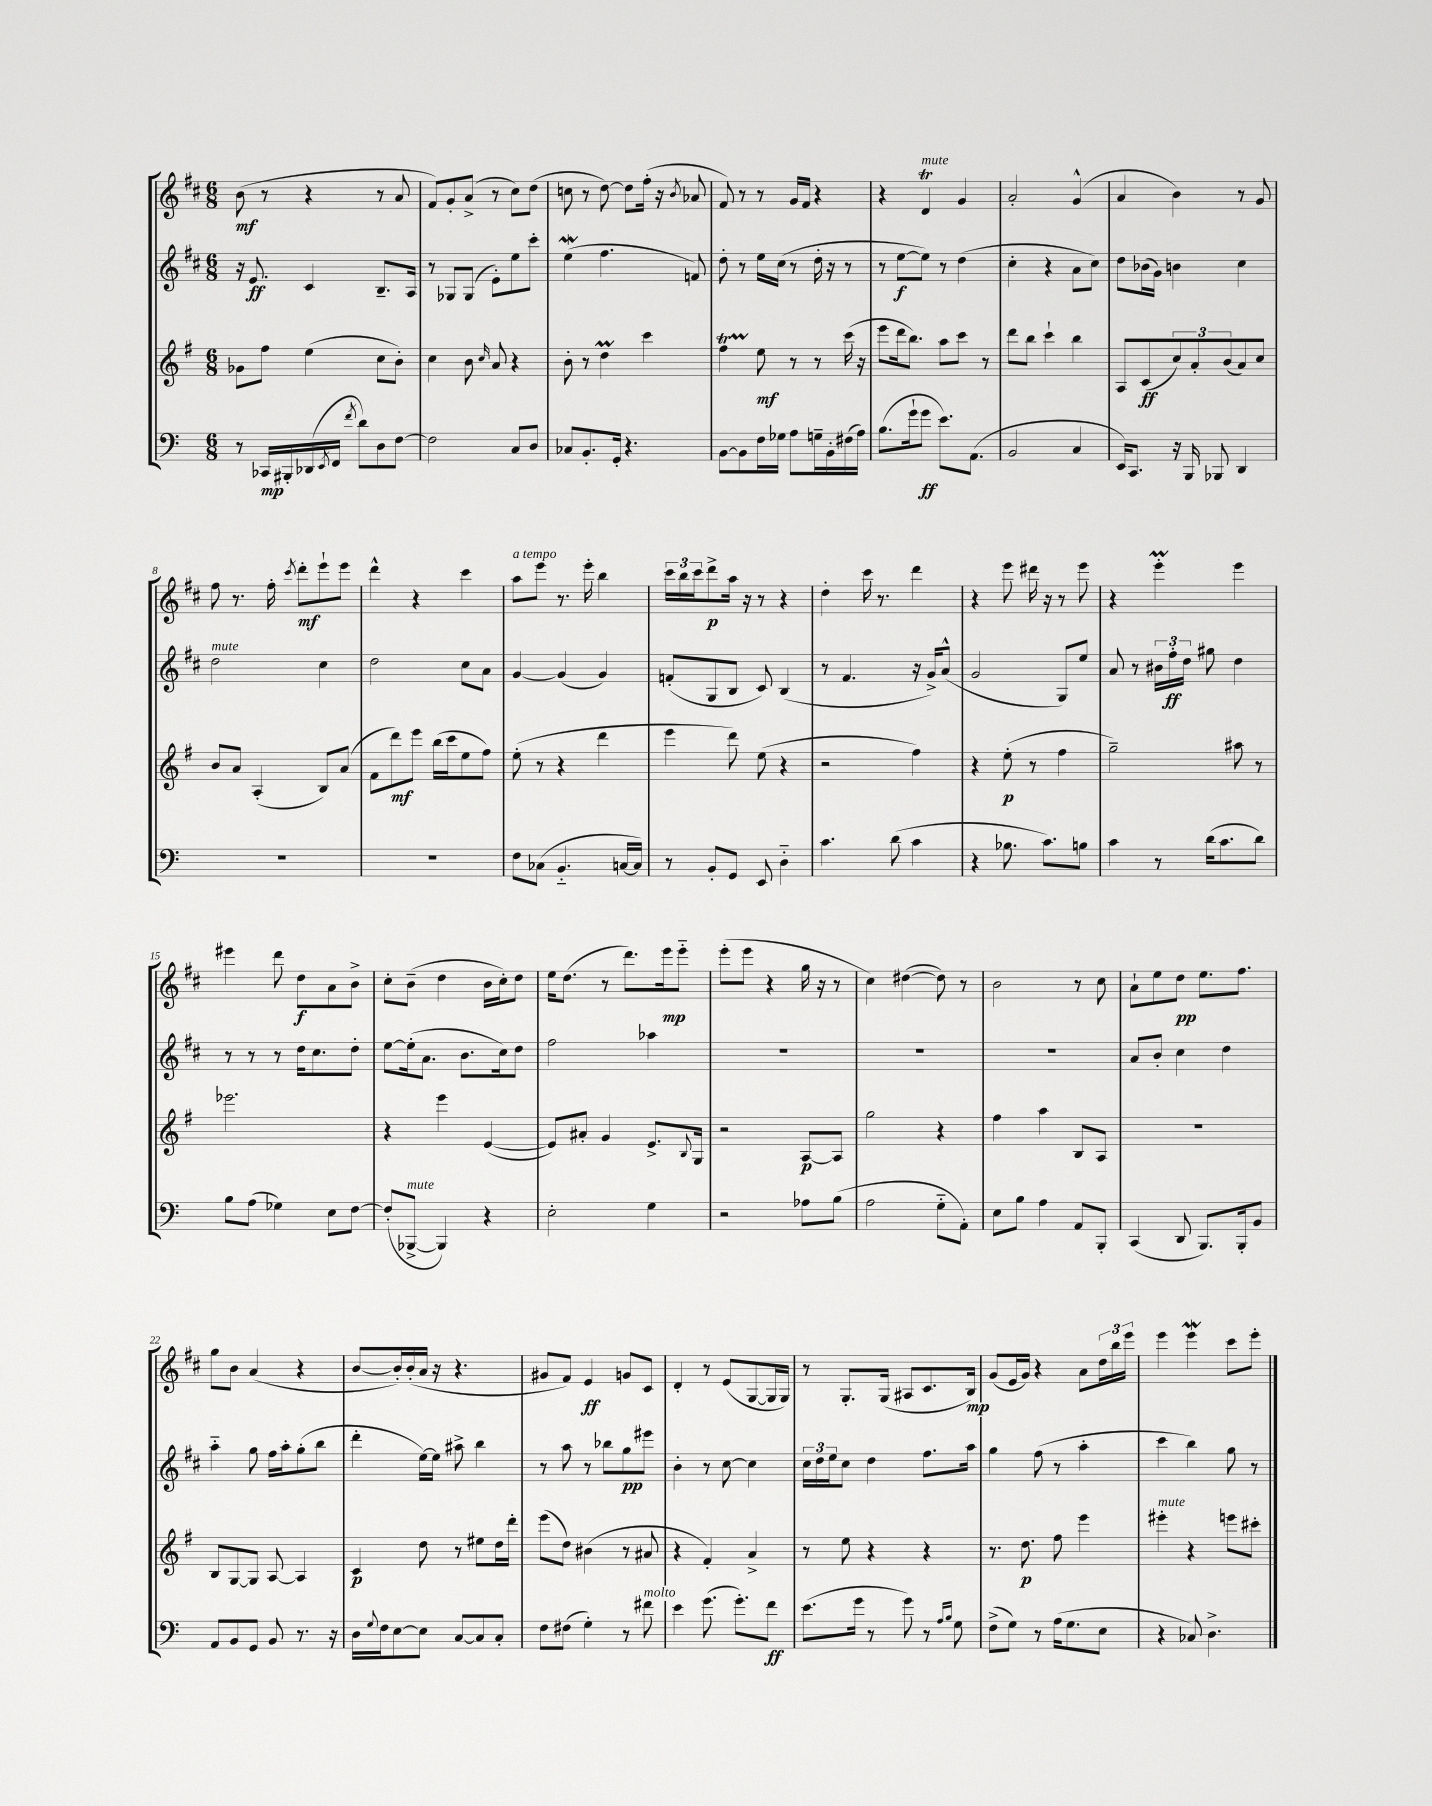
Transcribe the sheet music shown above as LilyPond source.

<<
\new StaffGroup <<
\new Staff = "s0" {
    \clef treble \key d \major \numericTimeSignature \time 6/8
    b'8\mf( r8 r4 r8 a'8 |
    fis'8) g'8-. a'8->( r8 cis''8) d''8( |
    c''8 r8 d''8~) d''8 fis''16-.( r16 \acciaccatura { b'8 } aes'8 |
    fis'8) r8 r8 g'16 fis'16 r4 |
    r4 d'4\trill^\markup { \italic "mute" } g'4 |
    a'2-. g'4-^( |
    a'4 b'4) r8 g'8 |
    fis''8 r8. fis''16-. \acciaccatura { cis'''8 } d'''8-.\mf e'''8-! e'''8 |
    d'''4-^ r4 cis'''4 |
    a''8^\markup { \italic "a tempo" } e'''8 r8. e'''16-. b''4 |
    \tuplet 3/2 { cis'''16 b''16 cis'''16 } d'''8->\p a''16 r16 r8 r4 |
    d''4-. cis'''16 r8. d'''4 |
    r4 e'''8 dis'''16 r16 r8 e'''8 |
    r4 e'''4-.\prall e'''4 |
    eis'''4 d'''8 d''8\f a'8 b'8-> |
    cis''8-. b'8--( d''4 b'16 cis''16-.) d''8 |
    e''16 d''8.( r8 d'''8.) e'''16\mp e'''8-_ |
    e'''8-.( e'''8 r4 g''16 r16 r8 |
    cis''4) dis''4~( dis''8) r8 |
    b'2 r8 cis''8 |
    a'8-! e''8 d''8\pp e''8. fis''8. |
    g''8 b'8 a'4( r4 |
    b'8~ b'16-.) b'16-.( a'16 r16 r4. |
    gis'8 fis'8) e'4\ff g'8 cis'8 |
    d'4-. r8 e'8( g8~ g16 g16) |
    r8 g8.-. g16( ais8 cis'8. b16\mp) |
    g'8( e'16 g'16) r4 a'8 \tuplet 3/2 { d''16 b''16 e'''16 } |
    e'''4 e'''4\mordent cis'''8 e'''8-. \bar "|." |
}
\new Staff = "s1" {
    \clef treble \key d \major \numericTimeSignature \time 6/8
    r16 e'8.\ff cis'4 b8.-- a16 |
    r8 ges8 ges8( e'8-.) e''8 cis'''8-. |
    e''4\mordent( fis''4. f'8) |
    d''8-. r8 e''16 cis''16( r8 d''16-. r16 r8 |
    r8 e''8~\f e''8) r8 d''4( |
    cis''4-. r4 a'8 cis''8) |
    d''8 bes'16( g'16) b'4 cis''4 |
    d''2^\markup { \italic "mute" } cis''4 |
    d''2 cis''8 a'8 |
    g'4~ g'4( g'4) |
    f'8-.( g8 b8 cis'8) b4( |
    r8 fis'4. r16 g'16->) a'8-^( |
    g'2 g8) e''8 |
    a'8 r8 \tuplet 3/2 { bis'16 fis''16-.\ff d''16 } gis''8 d''4 |
    r8 r8 r8 d''16 cis''8. d''8-. |
    e''8~ e''16-.( a'8. b'8. cis''16) d''8 |
    fis''2 aes''4 |
    R2. |
    R2. |
    R2. |
    a'8 b'8-. cis''4 d''4 |
    a''4-_ g''8 fis''16 a''16-. g''8-.( b''8 |
    d'''4-. e''16~) e''16 ais''8-> b''4 |
    r8 a''8 r8 bes''8 g''8\pp eis'''8 |
    b'4-. r8 cis''8~ cis''4 |
    \tuplet 3/2 { cis''16 d''16 e''16 } cis''8 d''4 fis''8. a''16 |
    g''4 fis''8( r8 a''4-. |
    cis'''4 b''4) g''8 r8 \bar "|." |
}
\new Staff = "s2" {
    \clef treble \key g \major \numericTimeSignature \time 6/8
    ges'8 fis''8 e''4( c''8 b'8-.) |
    c''4 b'8 \grace { c''16 } a'8 r4 |
    b'8-. r8 d''4\prall c'''4 |
    fis''4\startTrillSpan e''8\stopTrillSpan\mf r8 r8 c'''16( r16 |
    e'''8 d'''16 b''8.) a''8 c'''8 r8 |
    d'''8 b''8 c'''4-! b''4 |
    a8 c'8\ff( \tuplet 3/2 { c''8) a'8-. b'8( } a'8) c''8 |
    b'8 a'8 a4-.( b8) a'8( |
    fis'8 d'''8\mf) e'''8 b''16( c'''16 e''8 fis''8) |
    e''8-.( r8 r4 d'''4 |
    e'''4 d'''8) e''8( r4 |
    r2 fis''4) |
    r4 e''8-.\p( r8 fis''4 |
    g''2--) ais''8 r8 |
    ees'''2. |
    r4 e'''4 e'4~( |
    e'8) ais'8-. g'4 e'8.-> \appoggiatura { b8 } g16 |
    r2 a8~\p a8 |
    g''2 r4 |
    fis''4 a''4 b8 a8 |
    R2. |
    b8 g8~ g8 a8~ a4 |
    c'4\p d''8 r8 eis''8 d''16 d'''16-. |
    e'''8( d''8) bis'4( r8 ais'8 |
    r4 fis'4-.) a'4-> |
    r8 e''8 r4 r4 |
    r8. d''8.\p fis''8 e'''4 |
    eis'''4-.^\markup { \italic "mute" } r4 e'''8 cis'''8-. \bar "|." |
}
\new Staff = "s3" {
    \clef bass \key c \major \numericTimeSignature \time 6/8
    r8 ces,16\mp bis,,16-. des,16( \acciaccatura { e,8 } f,16 \acciaccatura { f'8 } d'8) d8 f8~ |
    f2 c8 d8 |
    ces8 b,8.-. g,16-. r4. |
    b,8~ b,8 f16 ges16 a8 g16-- b,16-. fis16( a16) |
    b8.( g'16-! g'8\ff e'8.) a,8.( |
    b,2 c4 |
    e,16) c,8. r16 b,,16 bes,,8 d,4 |
    R2. |
    R2. |
    f8 ces8( b,4.-_ c16~ c16) |
    r8 b,8-. g,8 e,8 d4-_ |
    c'4. d'8( c'4 |
    r4 bes8. c'8.) b8 |
    c'4 r8 d'16( c'8. d'8) |
    b8 a8( ges4) e8 f8~ |
    f8-.( bes,,8~->^\markup { \italic "mute" } bes,,4) r4 |
    e2-. g4 |
    r2 aes8 b8( |
    a2 g8-_ a,8-.) |
    e8 b8 a4 a,8 b,,8-. |
    c,4( d,8 b,,8.) b,,16-. b,8 |
    a,8 b,8 g,8 b,8 r8. r16 |
    d16 \appoggiatura { g8 } f16 e8~ e8 c8~ c8 c8-. |
    f8 fis8( g4-.) r8 fis'8^\markup { \italic "molto" } |
    e'4 g'8.( g'8.-.) f'8\ff |
    e'8.( g'16 r8 g'8) r8 \grace { a16 b16 } g8 |
    f8->( g8) r8 a16( g8. e8 |
    r4 ces8) d4.-> \bar "|." |
}
>>
>>
